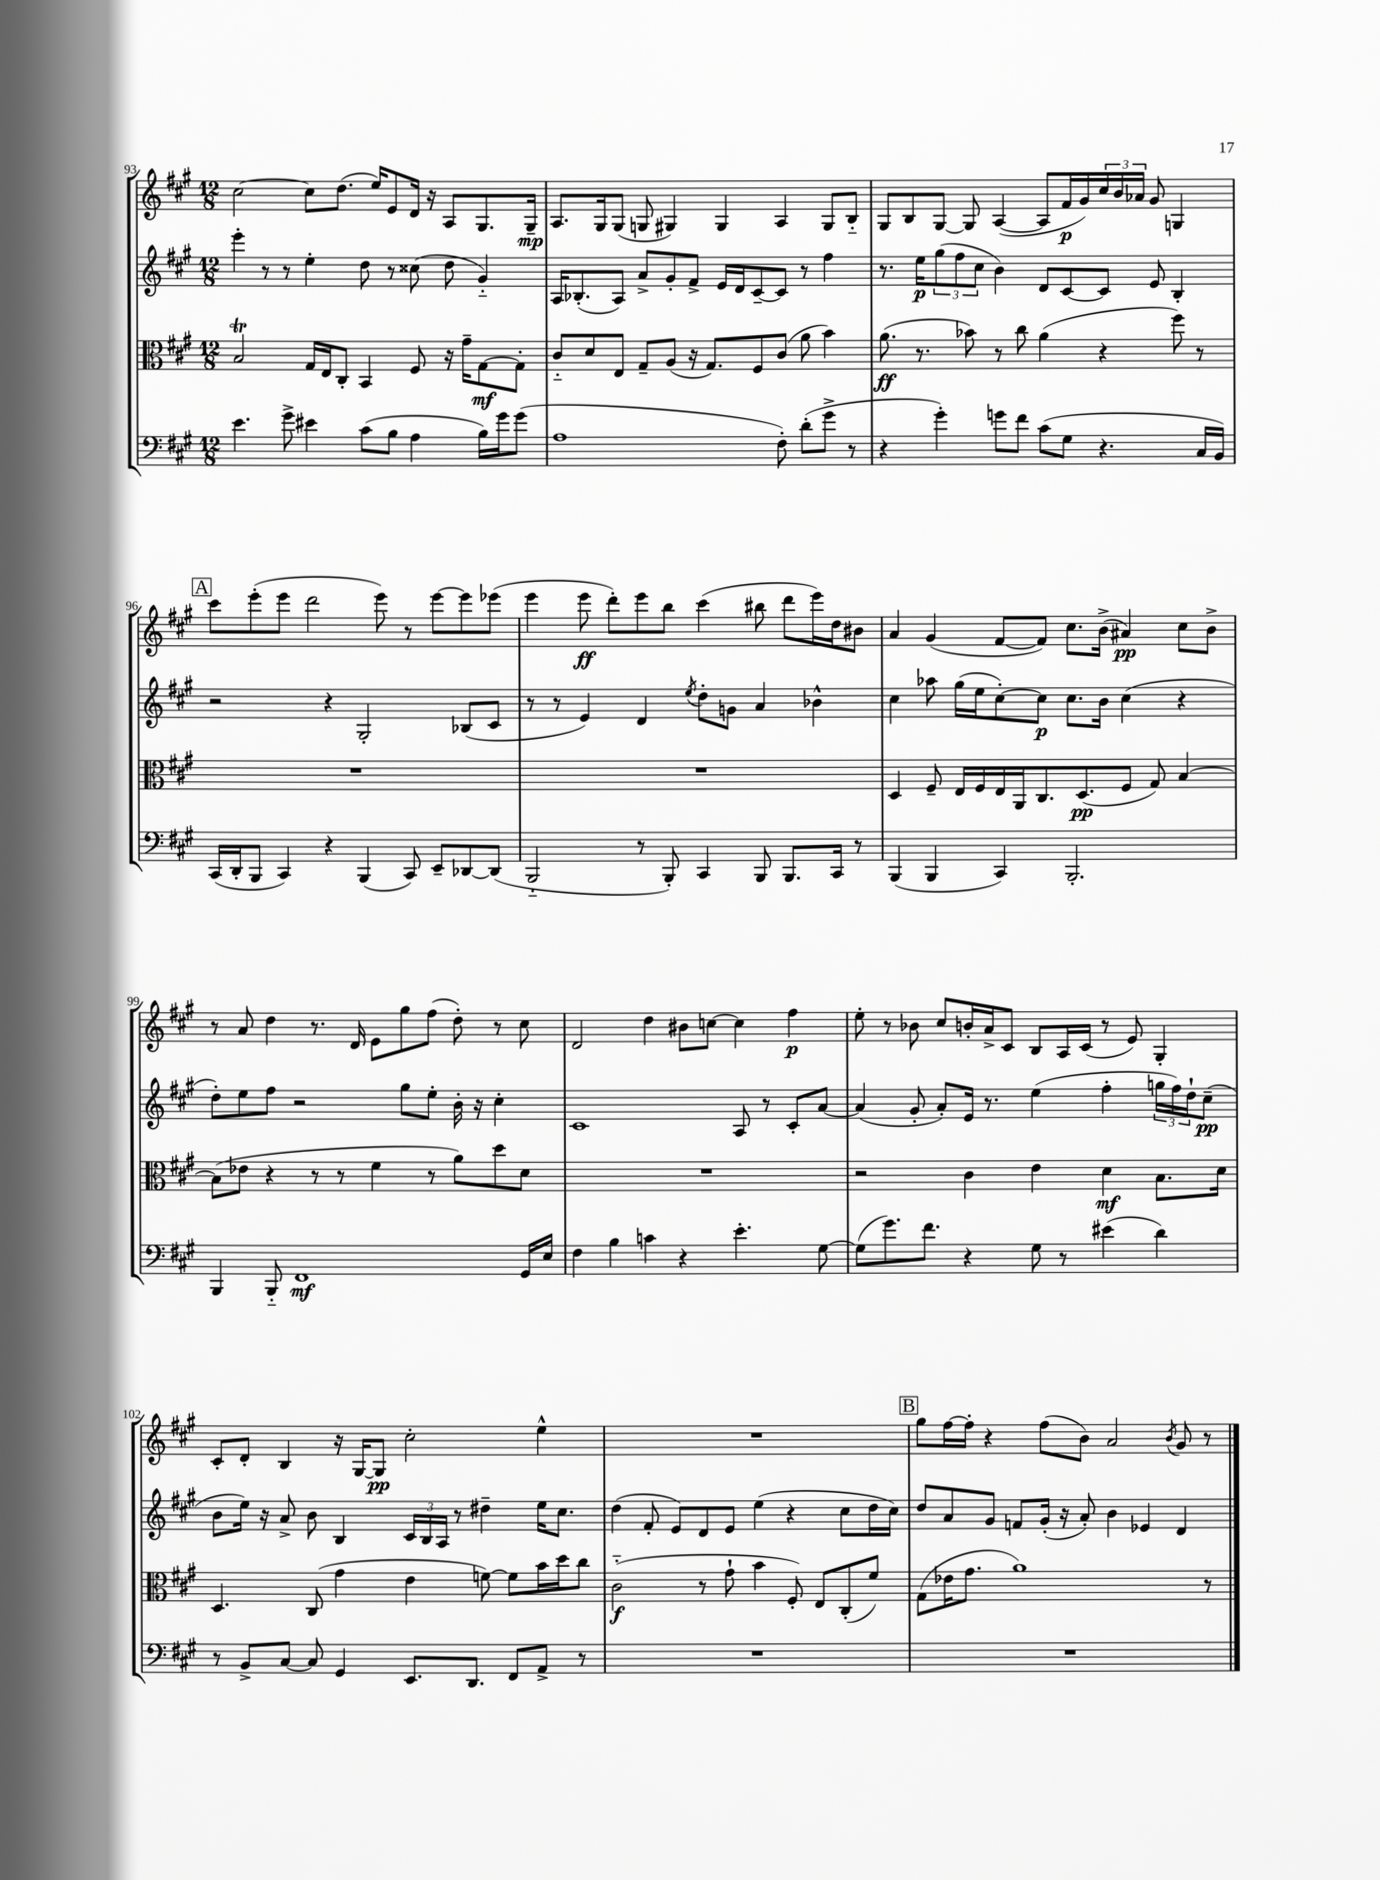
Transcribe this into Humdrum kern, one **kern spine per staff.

**kern	**kern	**kern	**kern
*staff4	*staff3	*staff2	*staff1
*clefF4	*clefC3	*clefG2	*clefG2
*k[f#c#g#]	*k[f#c#g#]	*k[f#c#g#]	*k[f#c#g#]
*M12/8	*M12/8	*M12/8	*M12/8
4.e\	2B/	4eee'\	[2cc#\
.	.	8r	.
8g#^\	.	8r	.
4e#\	16G#/LL	4ee'\	8cc#\]L
.	16E/J	.	.
.	8C#'/J	.	(8.dd\J
(8c#\L	4BB/	8dd\	.
.	.	.	16ee/LK)
8B\J	.	8r	8e/
4A\	8F#/	(8cc##\	16d/Jk
.	.	.	16r
.	16r	8dd\	8A/L
.	16g#~\LK	.	.
16B\LL)	[8G#\	4g#'~/)	8.G#/
16g#\J	.	.	.
(8g#\J	8G#'\]J	.	.
.	.	.	16G#~/Jk
=	=	=	=
1A	8c#'~/L	16A/LK	8.A/L
.	.	(8.B-'/	.
.	8d/	.	.
.	.	.	16G#/k
.	8E/J	8A/J)	(8G#/J
.	8G#~/L	8a^/L	8G/
.	(8A/J	8g#'/	4G#/)
.	16r	8f#^/J	.
.	8.G#/L)	.	.
.	.	16e/LL	4G#/
.	.	16d/J	.
.	8F#/	[8c#~/	.
8F#'\)	(8c#/J	8c#/]J	4A/
(8d'\L	8a\	8r	.
8g#^\J	4b\)	4ff#\	8G#/L
8r	.	.	8B'~/J
=	=	=	=
4r	(8.a\	8.r	8G#/L
.	.	.	8B/
.	8.r	16ee\LK	.
4g#'\)	.	(12gg#\	[8G#/J
.	.	12ff#\	.
.	8b-\)	.	8G#/]
.	.	12cc#\J	.
8g\L	8r	4b\)	([4A/
8f#\J	8cc#\	.	.
(8c#\L	(4a\	8d/L	8A/]L
8G#\J	.	[8c#/	16f#/L
.	.	.	16g#/)
4.r	4r	8c#/]J	24cc#/
.	.	.	24b/
.	.	.	24a-/JJ
.	.	8e/	8g#/
.	8ff#\)	4B'/	4G/
16C#/LL	8r	.	.
16BB/JJ)	.	.	.
=	=	=	=
(16CC#/LL	1.r	2r	8ccc#\L
16DD'/J	.	.	.
8BBB/J	.	.	(8eee'\
4CC#/)	.	.	8eee\J
.	.	.	2ddd\
4r	.	4r	.
(4BBB/	.	2G#'/	.
.	.	.	8eee\)
8CC#/)	.	.	8r
8EE~/L	.	.	[8eee\L
[8DD-/	.	(8B-/L	8eee\]
(8DD-/]J	.	8c#/J	(8eee-\J
=	=	=	=
2BBB'~/	1.r	8r	4eee\
.	.	8r	.
.	.	4e/)	8eee\
.	.	.	8ddd'\L)
8r	.	4d/	8eee\
8BBB'/)	.	.	8bb\J
.	.	8qee/	.
4CC#/	.	8dd'\L	(4ccc#\
.	.	8g\J	.
8BBB/	.	4a/	8bb#\
8.BBB/L	.	.	8ddd\L
.	.	4b-^^\	16eee\L)
16CC#/Jk	.	.	16dd\J
8r	.	.	8b#\J
=	=	=	=
(4BBB/	4D/	4cc#\	4a/
4BBB/	8F#~/	8aa-\	(4g#/
.	16E/LL	(16gg#\LL	.
.	16F#/	16ee\J	.
4CC#/)	16E/	[8cc#'\)	[8f#/L
.	16AA/J	.	.
.	8.C#/	8cc#\]J	8f#/]J)
2.BBB'/	.	8.cc#\L	8.cc#\L
.	(8.D/	.	.
.	.	16b\Jk	(16b^\Jk
.	8F#/J	(4cc#\	4a#/)
.	8G#/)	.	.
.	[4B/	4r	8cc#\L
.	.	.	8b^\J
=	=	=	=
4BBB/	(8B\]L	8dd'\L)	8r
.	8e-\J	8ee\	8a/
8BBB'~/	4r	8ff#\J	4dd\
1FF#	.	2r	.
.	8r	.	8.r
.	8r	.	.
.	.	.	16d/
.	4f#\	.	8e\L
.	.	8gg#\L	8gg#\
.	8r	8ee'\J	(8ff#\J
.	8a\L)	16b'\	8dd'\)
.	.	16r	.
.	8dd\	4cc#'\	8r
16GG#/LL	8d\J	.	8cc#\
16E/JJ	.	.	.
=	=	=	=
4F#\	1.r	1c#	2d/
4B\	.	.	.
4c\	.	.	4dd\
4r	.	.	8b#\L
.	.	.	[8cc\J
4.e'\	.	8A/	4cc\]
.	.	8r	.
.	.	8c#'/L	4ff#\
[8G#\	.	[8a/J	.
=	=	=	=
(8G#\]L	2r	(4a/]	8ee'\
8.g#\)	.	.	8r
.	.	8g#'/	8b-\
8.f#\J	.	.	.
.	.	8a'/L)	8cc#/L
4r	4c#\	16e/Jk	16b'/L
.	.	8.r	16a^/J
.	.	.	8c#/J
8G#\	4e\	(4ee\	8B/L
8r	.	.	16A/L
.	.	.	(16c#/JJ
(4e#\	4d\	4ff#'\	8r
.	.	.	8e/)
4d\)	8.B\L	24gg\LL	4G#'/
.	.	24ff#\)	.
.	.	24dd`\J	.
.	.	(8cc#~\J	.
.	16d\Jk	.	.
=	=	=	=
8r	4.D/	8b\L	8c#'/L
8BB^/L	.	16ee\Jk)	8d'/J
.	.	16r	.
[8C#/J	.	8a^/	4B/
8C#/]	(8C#/	8b\	.
4GG#/	4g#\	4B/	16r
.	.	.	[16G#/LK
.	.	.	8G#/]J
8.EE/L	4e\	24c#/LL	2cc#'\
.	.	24B/	.
.	.	24A/JJ	.
.	.	8r	.
8.DD/J	.	.	.
.	[8f\)	4dd#~\	.
8FF#/L	8f\]L	.	.
8AA^/J	16b\L	16ee\LK	4ee^^\
.	16dd\J	8.cc#\J	.
8r	8cc#\J	.	.
=	=	=	=
1.r	(2c#'~\	(4dd\	1.r
.	.	8f#'/	.
.	.	8e/L)	.
.	8r	8d/	.
.	8g#`\	8e/J	.
.	4b\	(4ee\	.
.	8F#'/)	4r	.
.	8E/L	.	.
.	(8C#'/	8cc#\L	.
.	8f#/J)	16dd\L	.
.	.	16cc#\JJ)	.
=	=	=	=
1.r	(8G#\L	8dd/L	8gg#\L
.	16e-\K	8a/	[16ff#\L
.	8.g#\J	.	16ff#'\]JJ
.	.	8g#/J	4r
.	1a)	8f/L	.
.	.	(16g#'/Jk	(8ff#\L
.	.	16r	.
.	.	8a'/)	8b\J)
.	.	4b\	2a/
.	.	4e-/	.
.	.	.	8qb/
.	.	4d/	8g#/
.	8r	.	8r
==	==	==	==
*-	*-	*-	*-
